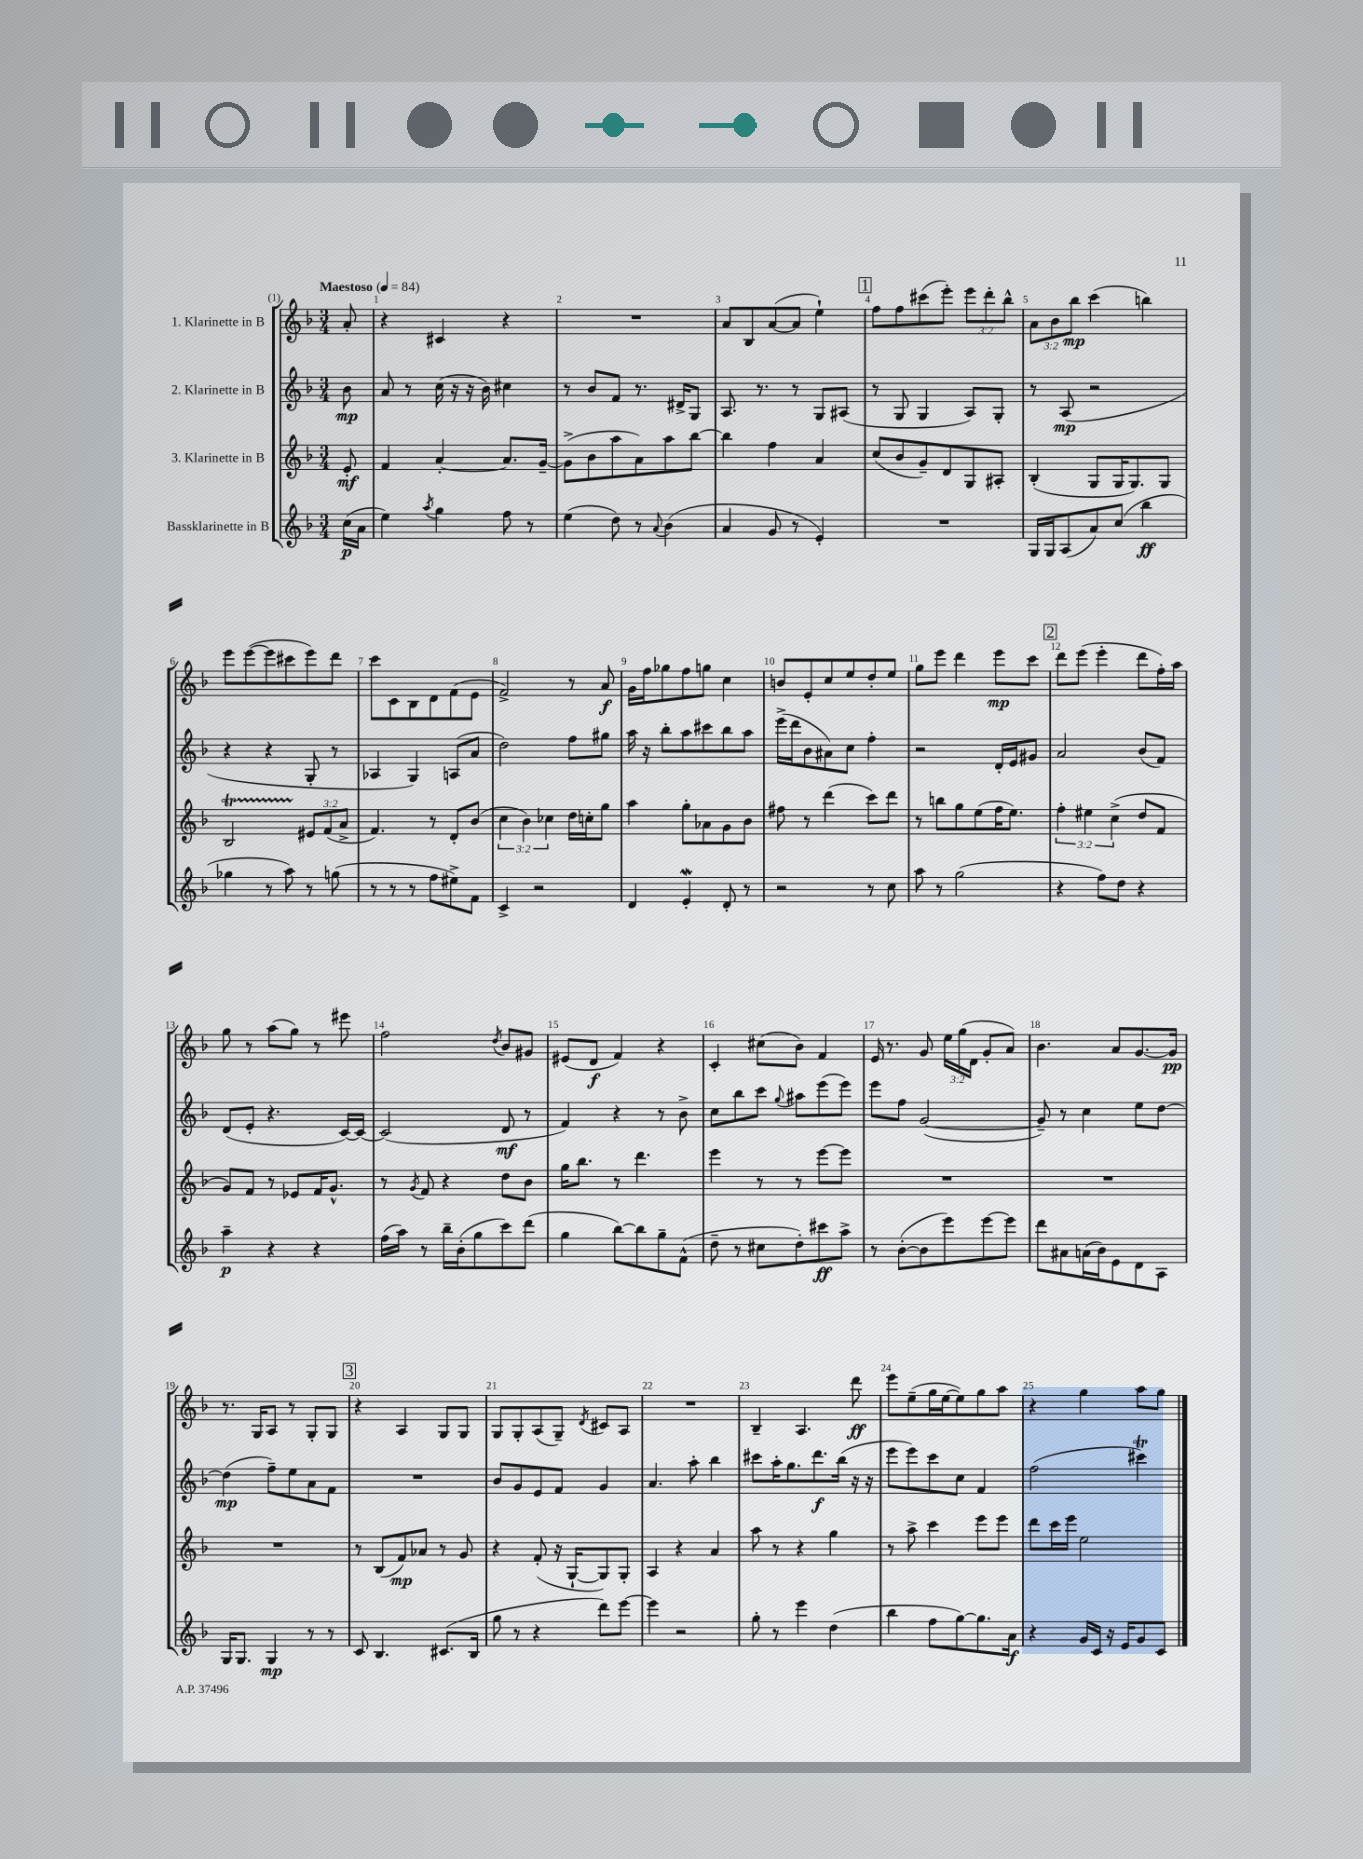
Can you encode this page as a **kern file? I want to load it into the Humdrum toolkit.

**kern	**kern	**kern	**kern
*staff4	*staff3	*staff2	*staff1
*clefG2	*clefG2	*clefG2	*clefG2
*k[b-]	*k[b-]	*k[b-]	*k[b-]
*M3/4	*M3/4	*M3/4	*M3/4
*MM84	*MM84	*MM84	*MM84
(16cc	8e'	8b-	8a'
16a	.	.	.
=	=	=	=
4ee)	4f	8a	4r
.	.	8r	.
8qaa	.	.	.
4gg	[4a'	(16cc	4c#
.	.	16r	.
.	.	16r	.
.	.	16b-)	.
8ff	8.a]	4cc#	4r
8r	.	.	.
.	[16g~	.	.
=	=	=	=
(4ee	(8g^]	8r	2.r
.	8b-	8b-	.
8dd)	8aa	8f	.
8r	8a)	8.r	.
8qqa	.	.	.
(4b-	8aa	.	.
.	.	16d#^	.
.	[8bb-	8G	.
=	=	=	=
4a	4bb-]	8.A	8a
.	.	.	8B-
.	.	8.r	.
8g	4ff	.	([8a
8r	.	8r	8a]
4e')	4a	8G	4ee`)
.	.	(8A#	.
=	=	=	=
2.r	(8cc	8r	8ff
.	8b-	8G	8ff
.	8g~)	4G	(8ccc#
.	8d	.	8eee')
.	8G	8A)	12eee
.	.	.	12ddd'
.	8A#'	8G'	.
.	.	.	12bb-^^
=	=	=	=
16G	(4B-'	8r	12a
16G	.	.	.
.	.	.	12b-
(8A	.	(8A	.
.	.	.	12bb-
8a)	8G	2r	(4ccc
(8cc	16G	.	.
.	8.G)	.	.
4bb-	.	.	4bb)
.	8G	.	.
=	=	=	=
4gg-	2B-	4r	8eee
.	.	.	([8eee
8r	.	4r	8eee]
8aa)	.	.	8ccc#
8r	12e#	8G'	8eee)
.	(12f	.	.
(8gg	.	8r	8ddd
.	12a^	.	.
=	=	=	=
8r	4.f)	4A-	8ccc
8r	.	.	8c
8r	.	4G)	8B-
8ff	8r	.	8d
8ee#^)	8d'	(8A	(8f
8f	(8b-	8a	8e
=	=	=	=
4c^	6cc	2dd)	2f^)
.	6b-)	.	.
2r	.	.	.
.	6cc-	.	.
.	16dd	8ff	8r
.	16cc'	.	.
.	8gg	8gg#	8a
=	=	=	=
4d	4aa	16aa	16g
.	.	16r	16ff
.	.	8bb-'	8gg-
4e'	8gg'	8aa	8ff
.	8a-	8ccc#	8gg
8d'	8g	8bb-	4cc
8r	8b-	8aa	.
=	=	=	=
2r	8ff#	(16eee^	8b
.	.	16ddd	.
.	8r	8b-	8e'
.	(4ddd	8a#)	8cc
.	.	8cc	8ee
8r	8ccc)	4ff'	8dd'
8cc	8ddd	.	8ee
=	=	=	=
8aa	8r	2r	8gg
8r	8bb	.	8eee
(2gg	8gg	.	4ddd
.	(8ee	.	.
.	16ff	16d'	8eee
.	8.ee)	16e	.
.	.	8g#	8ccc
=	=	=	=
4r	6ff'	2a	8ddd
.	.	.	(8eee
.	6ee#	.	.
8ff)	.	.	4eee'
.	(6cc^	.	.
8dd	.	.	.
4r	8dd	(8b-	8ddd
.	8f	8f)	16ff')
.	.	.	16aa
=	=	=	=
4aa~	8g)	(8d	8gg
.	8f	8e'	8r
4r	8r	4.r	(8aa
.	8e-	.	8gg)
4r	16f	.	8r
.	8.g^^	.	.
.	.	[16c)	8eee#
.	.	16c_	.
=	=	=	=
(16ff	8r	(2c]	2ff
16aa)	.	.	.
.	8qg	.	.
8r	8f	.	.
16bb-~	4r	.	.
(16b-'	.	.	.
8gg	.	.	.
.	.	.	8qdd
8ccc)	8dd	8d	8b-
(8ddd	8b-	8r	8g#
=	=	=	=
4gg	16gg	4f)	(8e#
.	8.bb-	.	.
.	.	.	8d
[8bb-)	8r	4r	4f)
8bb-]	4.ddd	.	.
8gg~	.	8r	4r
(8f^^	.	8b-^	.
=	=	=	=
8dd~	4eee	8cc	4c'
8r	.	8bb-	.
8cc#	8r	8ccc	(8cc#
.	.	8qqgg	.
8dd')	8r	8aa#	8b-)
8ccc#	[8eee	(8eee	4f
8aa^	8eee]	8eee)	.
=	=	=	=
8r	2.r	8eee	16e
.	.	.	8.r
([8b-'	.	8ff	.
8b-]	.	([2g	8g
8eee)	.	.	24ee
.	.	.	(24gg
.	.	.	24d
[8eee	.	.	8g'
8eee]	.	.	8a)
=	=	=	=
8ddd	2.r	8g~])	4.b-
8a#	.	8r	.
(16a	.	4cc	.
16b-)	.	.	.
8e	.	.	8a
8d	.	8ee	[8.g
8A	.	[8dd	.
.	.	.	16g]
=	=	=	=
16G	2.r	(4dd]	8.r
8.G	.	.	.
.	.	.	16G
4G	.	8ff~)	8A
.	.	8ee	8r
8r	.	8a	8G'
8r	.	8f	8G
=	=	=	=
8c	8r	2.r	4r
4.B-	(8B-	.	.
.	8f)	.	4A
.	8a-	.	.
(8.c#	8r	.	8G
.	8g	.	8G
16B-	.	.	.
=	=	=	=
8gg	4r	8b-	8G
8r	.	8g	8G'
4r	(8f'	8e	(8A
.	16r	8f	8G~)
.	[16G`	.	.
.	.	.	8qd
8ddd)	8G])	4g	8c#
[8eee	8G'	.	8A
=	=	=	=
4eee]	4A	4.a	2.r
2r	4r	.	.
.	.	8aa'	.
.	4a	4bb-	.
=	=	=	=
8gg'	8aa	8ccc#	4B-~
8r	8r	16aa'	.
.	.	8.gg	.
4eee	4r	.	4.A
.	.	8.ddd	.
(4dd	4gg	.	.
.	.	(16bb-	.
.	.	16r	8ddd
.	.	16r	.
=	=	=	=
4bb-	8r	8eee	8eee
.	8aa^	8eee)	(8ee~
8ff	4ccc	8ccc	16gg
.	.	.	[16ee
[8gg)	.	8cc	8ee])
8.gg]	8eee	4f	8gg
.	8eee	.	8aa
16a	.	.	.
=	=	=	=
4r	8ddd	(2ff	4r
.	16ccc	.	.
.	16eee	.	.
16g	2ee	.	4gg
16c	.	.	.
16r	.	.	.
16e	.	.	.
8g	.	4ccc#)	8aa
8c	.	.	8gg
==	==	==	==
*-	*-	*-	*-
